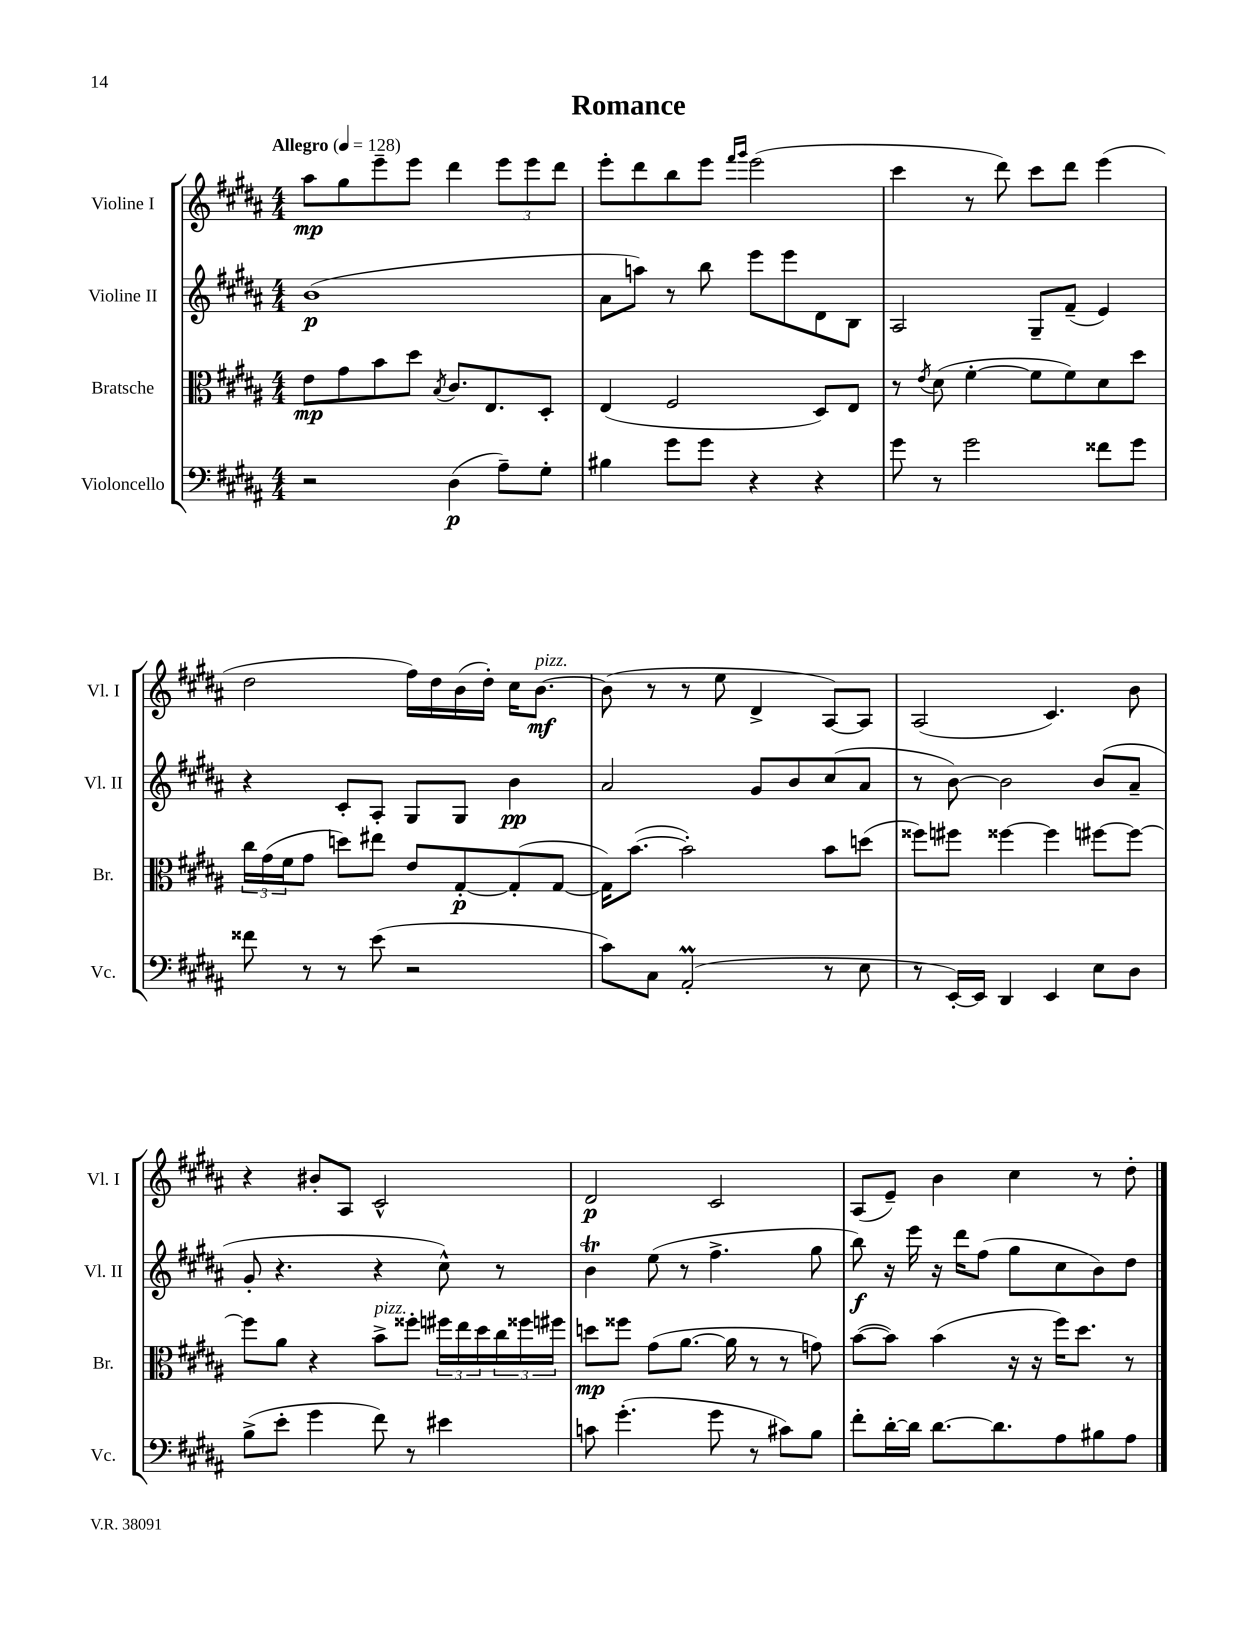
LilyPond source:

\header { title = "Romance" }
<<
\new StaffGroup <<
\new Staff = "s0" \with { instrumentName = "Violine I" shortInstrumentName = "Vl. I" } {
    \clef treble \key b \major \numericTimeSignature \time 4/4 \tempo "Allegro" 4 = 128
    ais''8\mp gis''8 e'''8-- e'''8 dis'''4 \tuplet 3/2 { e'''8 e'''8 dis'''8 } |
    e'''8-. dis'''8 b''8 e'''8 \grace { fis'''16 gis'''16 } e'''2( |
    cis'''4 r8 dis'''8) cis'''8 dis'''8 e'''4( |
    dis''2 fis''16) dis''16 b'16( dis''16-.) cis''16 b'8.~\mf^\markup { \italic "pizz." } |
    b'8( r8 r8 e''8 dis'4-> ais8~) ais8 |
    ais2( cis'4.) b'8 |
    r4 bis'8-. ais8 cis'2-^ |
    dis'2\p cis'2 |
    ais8( e'8--) b'4 cis''4 r8 dis''8-. \bar "|." |
}
\new Staff = "s1" \with { instrumentName = "Violine II" shortInstrumentName = "Vl. II" } {
    \clef treble \key b \major \numericTimeSignature \time 4/4
    b'1\p( |
    ais'8 a''8) r8 b''8 e'''8 e'''8 dis'8 b8 |
    ais2 gis8-- fis'8--( e'4) |
    r4 cis'8-. ais8-. gis8 gis8 b'4\pp |
    ais'2 gis'8 b'8 cis''8( ais'8 |
    r8 b'8~) b'2 b'8( ais'8-- |
    gis'8-. r4. r4 cis''8-^) r8 |
    b'4\trill e''8( r8 fis''4.-> gis''8 |
    b''8\f) r16 e'''16 r16 dis'''16 fis''8( gis''8 cis''8 b'8) dis''8 \bar "|." |
}
\new Staff = "s2" \with { instrumentName = "Bratsche" shortInstrumentName = "Br." } {
    \clef alto \key b \major \numericTimeSignature \time 4/4
    e'8\mp gis'8 b'8 dis''8 \acciaccatura { b8 } cis'8. e8. dis8-. |
    e4( fis2 dis8) e8 |
    r8 \acciaccatura { e'8 } dis'8( fis'4~-. fis'8 fis'8) dis'8 dis''8 |
    \tuplet 3/2 { cis''16 gis'16( fis'16 } gis'8 d''8) eis''8 e'8 gis8~-.\p gis8-.( gis8~ |
    gis16) b'8.~( b'2-.) b'8 d''8( |
    fisis''8) fis''8 fisis''4~ fisis''4 fis''8~ fis''8~ |
    fis''8 ais'8 r4 b'8->^\markup { \italic "pizz." } fisis''8-. \tuplet 3/2 { fis''16 e''16 dis''16 } \tuplet 3/2 { cis''16 fisis''16 fis''16 } |
    d''8\mp fisis''8 gis'8( ais'8.~ ais'16 r8 r8 g'8) |
    b'8~( b'8) b'4( r16 r16 fis''16) dis''8. r8 \bar "|." |
}
\new Staff = "s3" \with { instrumentName = "Violoncello" shortInstrumentName = "Vc." } {
    \clef bass \key b \major \numericTimeSignature \time 4/4
    r2 dis4\p( ais8--) gis8-. |
    bis4 gis'8 gis'8 r4 r4 |
    gis'8 r8 gis'2 fisis'8 gis'8 |
    fisis'8 r8 r8 e'8( r2 |
    cis'8) cis8 ais,2-.\prall( r8 e8 |
    r8 e,16~-.) e,16 dis,4 e,4 e8 dis8 |
    b8->( e'8-. gis'4 fis'8) r8 eis'4 |
    c'8 gis'4.-.( gis'8 r8 cis'8) b8 |
    fis'8-. dis'16~-. dis'16 dis'8.~ dis'8. ais8 bis8 ais8 \bar "|." |
}
>>
>>
\layout { \context { \Score \remove "Bar_number_engraver" } }
